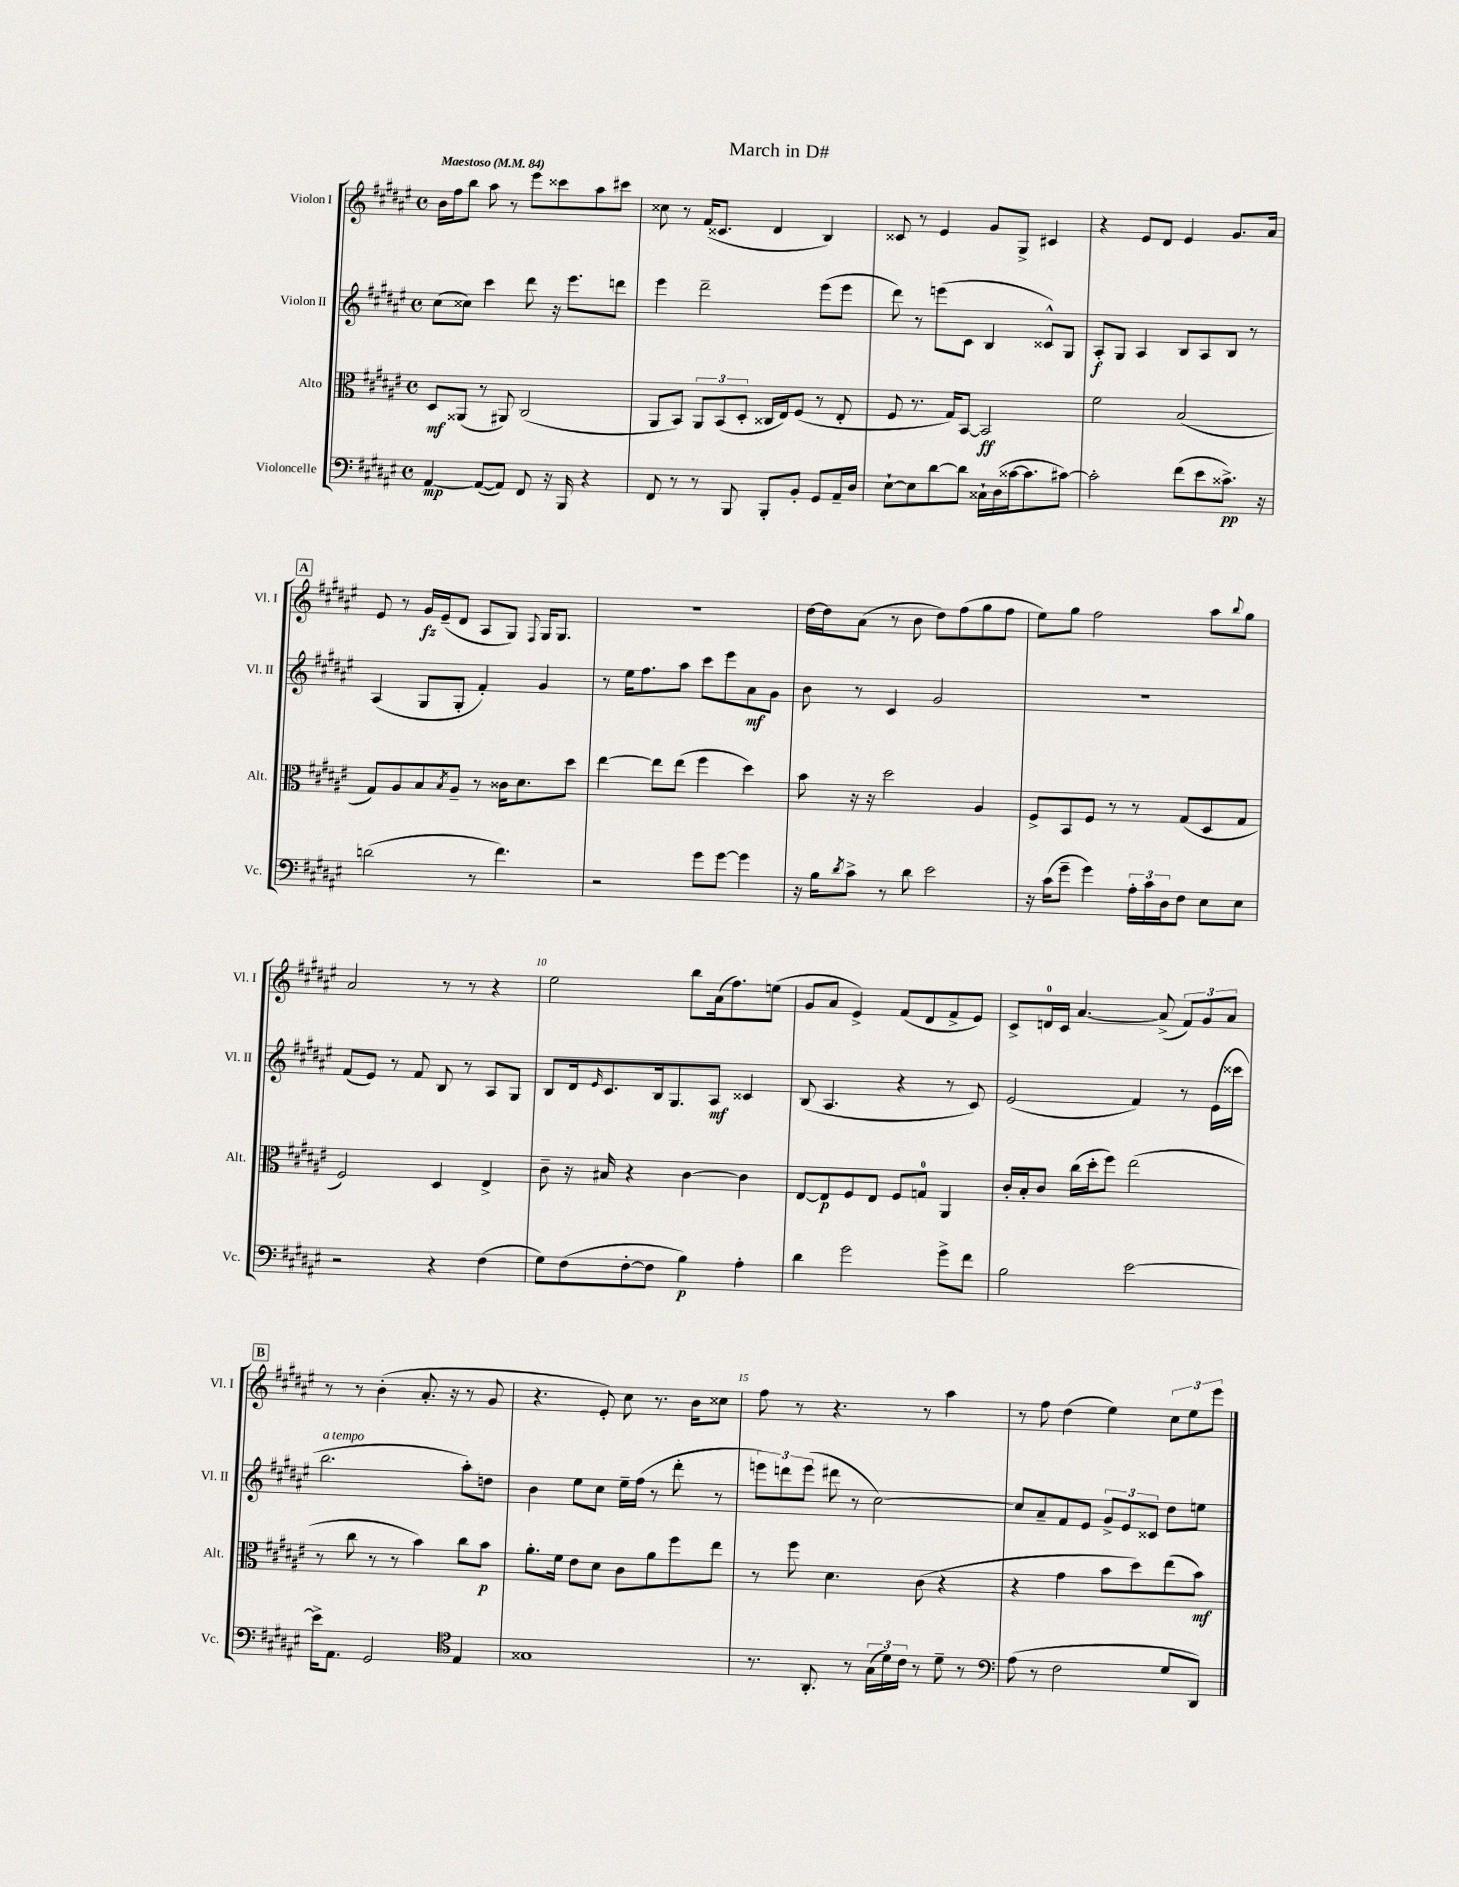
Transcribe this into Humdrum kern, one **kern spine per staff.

**kern	**kern	**kern	**kern
*staff4	*staff3	*staff2	*staff1
*clefF4	*clefC3	*clefG2	*clefG2
*k[f#c#g#d#a#e#]	*k[f#c#g#d#a#e#]	*k[f#c#g#d#a#e#]	*k[f#c#g#d#a#e#]
*M4/4	*M4/4	*M4/4	*M4/4
*met(c)	*met(c)	*met(c)	*met(c)
*MM84	*MM84	*MM84	*MM84
[4AA#	8D#	(8cc#	16b
.	.	.	16ff#
.	(8AA##	8cc##)	8bb
(8AA#_	8r	4ccc#	8aa#
8AA#])	8AA#)	.	8r
8FF#	(2C#	8ddd#	8eee#
16r	.	16r	8ccc##
16BBB	.	8.eee#	.
4r	.	.	8aa#
.	.	8ddd	8ccc#
=	=	=	=
8FF#	8AA#	4eee#	8cc##
8r	8BB)	.	8r
8r	12AA#	2ddd#~	(16f#
.	.	.	8.c##
.	(12BB	.	.
8BBB	.	.	.
.	12D#'	.	.
8BBB'	16C##	.	4d#
.	16E#)	.	.
8BB'	(8F#	.	.
8GG#	8r	(8eee#	4B)
16AA#~	8E#'	8eee#	.
16D#	.	.	.
=	=	=	=
[8E#`	8F#	8ddd#)	8c##
8E#]	8.r	8r	8r
[8d#	.	(8eee	4e#
.	16G#)	.	.
8d#]	[8BB	8c#	.
16C##`	2BB]	4B	8g#
(16D#	.	.	.
[16c##	.	.	8G#^
8.c##]	.	.	.
.	.	8c##^^)	4c#
[8c#)	.	8G#	.
=	=	=	=
2c#']	2f#	8A#'	4r
.	.	8G#	.
.	.	4A#	8e#
.	.	.	8d#
(8f#	(2B	8B	4e#
8e#	.	8A#	.
8.c##^)	.	8B	8.g#
.	.	8r	.
16r	.	.	16a#
=	=	=	=
(2d	8G#)	(4A#	8e#
.	8A#	.	8r
.	8B	8G#	16g#
.	.	.	(16e#~
.	8qB	.	.
.	8A#~	8G#'	8d#
8r	8r	4f#')	8A#
4.f#)	16c##	.	8G#)
.	8.d#	.	.
.	.	.	8qqF#
.	.	4g#	16G#
.	.	.	8.G#
.	8dd#	.	.
=	=	=	=
2r	[4ee#	8r	1r
.	.	16ee#	.
.	.	8.ff#	.
.	8ee#]	.	.
.	(8ee#	8aa#	.
8g#	4ff#	8ccc#	.
[8g#	.	8eee#	.
4g#]	4dd#)	8a#	.
.	.	8g#	.
=	=	=	=
16r	8b	8b	[16dd#
16B	.	.	16dd#]
8qd#	.	.	.
8c#^	16r	8r	(8a#
.	16r	.	.
8r	2dd#	4c#	8r
8d#	.	.	8b
2e#	.	2g#	8dd#)
.	.	.	(8ff#
.	4A#	.	8gg#
.	.	.	8ff#
=	=	=	=
16r	8F#^	1r	8ee#)
(16c#	.	.	.
8g#~	8BB	.	8gg#
4g#)	8F#	.	2ff#
.	8r	.	.
24A#'	8r	.	.
24c#	.	.	.
24D#	.	.	.
8F#	(8G#	.	.
8E#	8D#	.	8aa#
.	.	.	8qqbb
8E#	8G#	.	8gg#
=	=	=	=
2r	2F#)	(8f#	2a#
.	.	8e#)	.
.	.	8r	.
.	.	8f#	.
4r	4D#	8B	8r
.	.	8r	8r
(4F#	4E#^	8A#	4r
.	.	8G#	.
=	=	=	=
8G#)	8c#~	8B	2ee#
(8F#	16r	16d#	.
.	.	16qqe#	.
.	16B#	8.c#	.
[8F#'	4r	.	.
8F#]	.	16B	.
.	.	8.G#	.
4B)	[4c#	.	8bb
.	.	8A#	(16a#
.	.	.	8.ff#)
4A#'	4c#]	4c##	.
.	.	.	(8ee
=	=	=	=
4d#	[8E#	(8B	8g#
.	8E#]	4.A#	8a#
2g#	8F#	.	4e#^)
.	8E#	.	.
.	8F#	4r	(8f#
.	8G	.	8d#
8g#^	4AA#	8r	8f#^
8f#	.	8c#)	8e#)
=	=	=	=
2B	16c#'	(2e#	8c#^
.	16B'	.	.
.	8c#	.	16d
.	.	.	16c#
.	(16cc#	.	[4.a#
.	16dd#'	.	.
.	8ff#)	.	.
[2e#	(2ee#	4f#)	.
.	.	.	(8a#^]
.	.	8r	12f#)
.	.	.	12g#
.	.	(16e#	.
.	.	.	12a#
.	.	16ccc##	.
=	=	=	=
16e#^]	8r	2.bb	8r
8.AA#	.	.	.
.	8cc#	.	8r
2GG#	8r	.	(4b'
.	8r	.	.
.	4b)	.	8.a#'
.	.	.	16r
*clefC4	*	*	*
4E#	8cc#	8aa#')	8r
.	8b	8dd	8g#
=	=	=	=
1G##	8.a#'	4b	4.r
.	16f#	.	.
.	8e#	8ee#	.
.	8d#	8cc#	8e#')
.	8c#	16ee#~	8cc#
.	.	(16ff#	.
.	8a#	8r	8.r
.	8ff#	8ddd#'	.
.	.	.	16b
.	8ee#	8r	8cc##
=	=	=	=
8.r	8r	12eee)	8ff#
.	.	12ddd	.
.	8ff#	.	8r
.	.	(12eee	.
8.AA#'	.	.	.
.	4.d#	8ddd#	4.r
8r	.	8r	.
(24G#	.	[2cc#)	.
24d#)	.	.	.
24c#	.	.	.
8r	(8c#	.	8r
8d#~	4r	.	4aa#
8r	.	.	.
=	=	=	=
*clefF4	*	*	*
(8A#	4r	8cc#]	8r
8r	.	8a#~	8ff#
2F#	4g#	8f#	(4dd#
.	.	8e#	.
.	8b	12g#^	4ee#)
.	.	12e#	.
.	8dd#)	.	.
.	.	12c##	.
8G#	(8ee#	8dd#	12cc#
.	.	.	12ee#
8DD#)	8b)	8ee	.
.	.	.	12eee#
==	==	==	==
*-	*-	*-	*-
